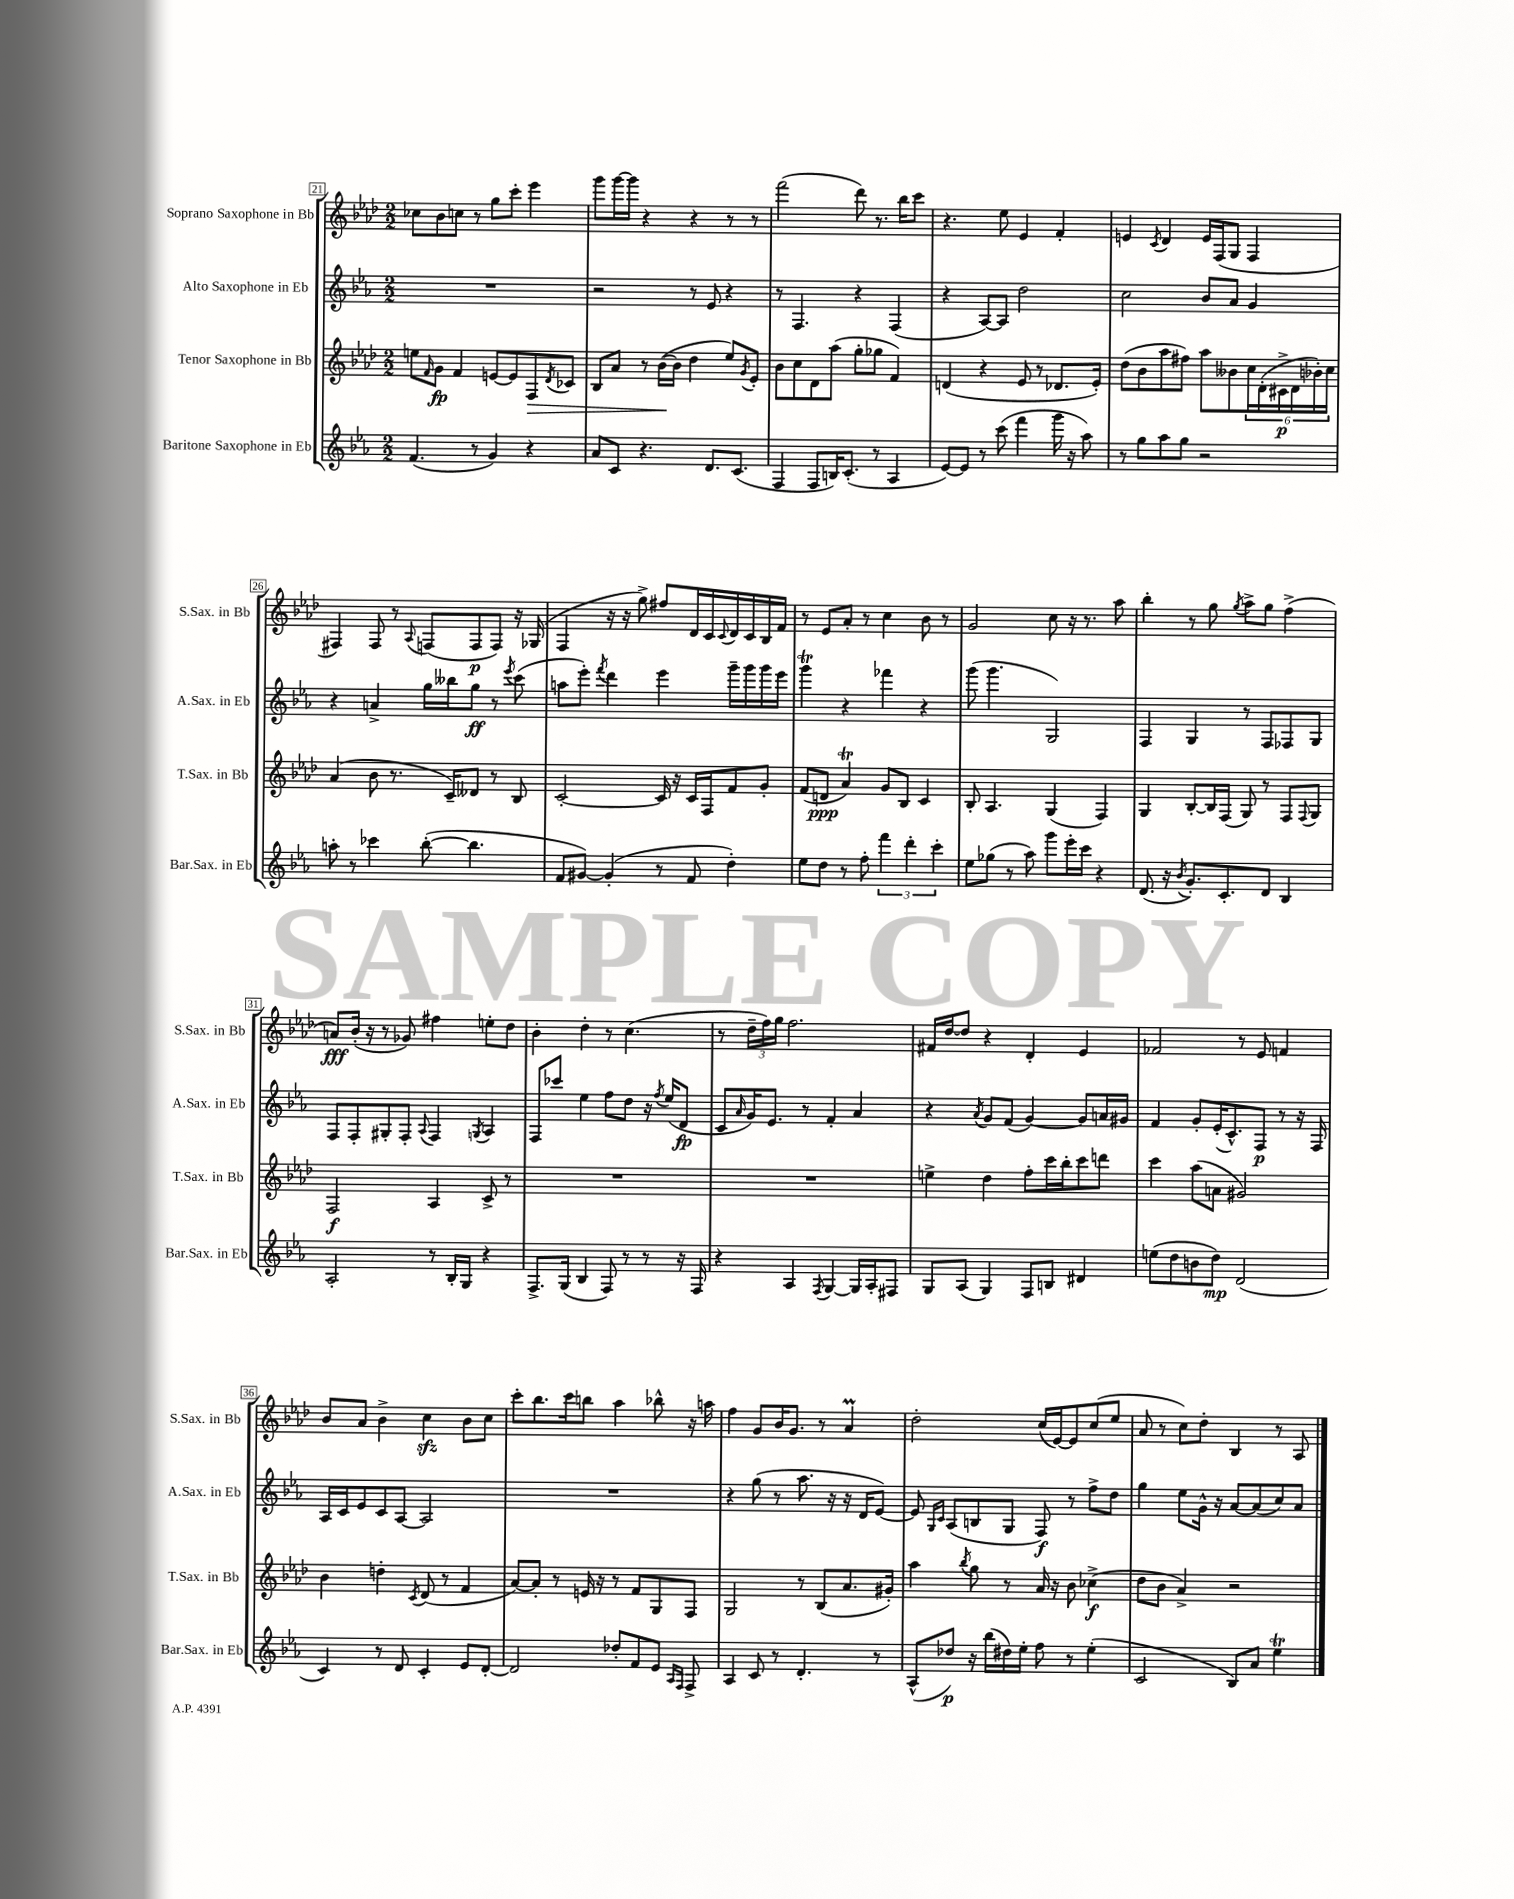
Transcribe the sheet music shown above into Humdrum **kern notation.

**kern	**dynam	**kern	**dynam	**kern	**dynam	**kern	**dynam
*part4	*part4	*part3	*part3	*part2	*part2	*part1	*part1
*staff4	*staff4	*staff3	*staff3	*staff2	*staff2	*staff1	*staff1
*I"Baritone Saxophone in Eb	*	*I"Tenor Saxophone in Bb	*	*I"Alto Saxophone in Eb	*	*I"Soprano Saxophone in Bb	*
*I'Bar.Sax. in Eb	*	*I'T.Sax. in Bb	*	*I'A.Sax. in Eb	*	*I'S.Sax. in Bb	*
*clefG2	*	*clefG2	*	*clefG2	*	*clefG2	*
*k[b-e-a-]	*	*k[b-e-a-d-]	*	*k[b-e-a-]	*	*k[b-e-a-d-]	*
*M2/2	*	*M2/2	*	*M2/2	*	*M2/2	*
=21	=21	=21	=21	=21	=21	=21	=21
(4.f/	.	8een\L	.	1r	.	8cc-X\L	.
.	.	16qqf/	.	.	.	.	.
.	.	8g\J	fp	.	.	8b-\	.
.	.	4f/	.	.	.	8ccn\J	.
8r	.	.	.	.	.	8r	.
4g/)	.	[8en/L	.	.	.	8gg\L	.
.	.	8e/]	.	.	.	8ccc'\J	.
!	!	!	!LO:HP:b	!	!	!	!
4r	.	8F/	>	.	.	4eee-\	.
.	.	8qd-/	.	.	.	.	.
.	.	8c-X/J	.	.	.	.	.
=22	=22	=22	=22	=22	=22	=22	=22
8a-/L	.	8B-/L	.	2r	.	8ggg\L	.
8c/J	.	8a-/J	.	.	.	[16ggg\L	.
.	.	.	.	.	.	16ggg\JJ]	.
4.r	.	8r	.	.	.	4r	.
.	.	([16b-\LL	.	.	.	.	.
.	.	16b-\JJ]	]	.	.	.	.
.	.	4dd-\	.	8r	.	4r	.
8.d/L	.	.	.	8e-/	.	.	.
.	.	8ee-/L)	.	4r	.	8r	.
(8.c/J	.	.	.	.	.	.	.
.	.	8qg/	.	.	.	.	.
.	.	8e-'/J	.	.	.	8r	.
=23	=23	=23	=23	=23	=23	=23	=23
4F/	.	8b-\L	.	8r	.	(2fff\	.
.	.	8cc\	.	4.F/	.	.	.
8F/L	.	8d-\	.	.	.	.	.
16Bn/K)	.	(8aa-\J	.	.	.	.	.
(8.c'/J	.	.	.	.	.	.	.
.	.	8gg'\L	.	4r	.	8ddd-\)	.
8r	.	8gg-X\J	.	.	.	8.r	.
4A-/	.	4f/)	.	(4F/	.	.	.
.	.	.	.	.	.	16bb-\KL	.
.	.	.	.	.	.	8ccc\J	.
=24	=24	=24	=24	=24	=24	=24	=24
[8e-/L)	.	(4dn/	.	4r	.	4.r	.
8e-/J]	.	.	.	.	.	.	.
8r	.	4r	.	[8A-/L)	.	.	.
(8ccc\	.	.	.	8A-/J]	.	8ee-\	.
4fff\	.	8e-/	.	2dd\	.	4e-/	.
.	.	8r	.	.	.	.	.
16ggg\	.	8.d-X/L	.	.	.	4f'/	.
16r	.	.	.	.	.	.	.
8aa-\)	.	.	.	.	.	.	.
.	.	16e-'/Jk)	.	.	.	.	.
=25	=25	=25	=25	=25	=25	=25	=25
8r	.	(8dd-\L	.	2cc\	.	4en/	.
8gg\L	.	8b-\	.	.	.	.	.
.	.	.	.	.	.	8qc/	.
8aa-\	.	8aa-\	.	.	.	4d-/	.
8gg\J	.	8ff#X\J)	.	.	.	.	.
2r	.	8aa-\L	.	8b-/L	.	16e/LL	.
.	.	.	.	.	.	(16F/J	.
.	.	8b--X\	.	8a-/J	.	8G/J	.
.	.	24cc\L	.	4g/	.	4F/	.
.	.	(24d-'\	.	.	.	.	.
.	.	24c#X^\	p	.	.	.	.
.	.	24d-\	.	.	.	.	.
.	.	24b-X'\)	.	.	.	.	.
.	.	24cc\JJ	.	.	.	.	.
!!LO:LB:g=z
=26	=26	=26	=26	=26	=26	=26	=26
8aan'\	.	(4a-/	.	4r	.	4F#X/)	.
8r	.	.	.	.	.	.	.
4ccc-X\	.	8b-\	.	4an^/	.	8F#/	.
.	.	8.r	.	.	.	8r	.
.	.	.	.	.	.	8qqA-/	.
([8bb-'\	.	.	.	16gg\LL	.	(8Fn/L	.
.	.	16c~/KL)	.	16bb--X\J	.	.	.
4.bb-\]	.	8d--X/J	.	8gg\J	ff	8F/	p
.	.	8r	.	8r	.	8F/J)	.
.	.	.	.	8qeee-/	.	.	.
.	.	8B-/	.	(8ccc\	.	16r	.
.	.	.	.	.	.	(16G-X/	.
=27	=27	=27	=27	=27	=27	=27	=27
8f/L	.	[2c'/	.	8aan\L	.	4F/	.
[8g#X/J)	.	.	.	8eee-'\J)	.	.	.
.	.	.	.	8qfff/	.	.	.
(4g#'/]	.	.	.	4ddd\	.	16r	.
.	.	.	.	.	.	16r	.
.	.	.	.	.	.	8gg^\)	.
8r	.	16c/]	.	4eee-\	.	8ff#X/L	.
.	.	16r	.	.	.	.	.
8f/	.	16c/LL	.	.	.	16d-/L	.
.	.	16F/J	.	.	.	16c/	.
.	.	.	.	.	.	8qqc/	.
4dd'\)	.	8f/	.	16ggg~\LL	.	16d-/	.
.	.	.	.	16ggg\	.	16c/	.
.	.	8g'/J	.	16ggg\	.	16B-/	.
.	.	.	.	16eee-\JJ	.	16f/JJ	.
=28	=28	=28	=28	=28	=28	=28	=28
8ee-\L	.	(8f/L	.	4gggt\	.	8r	.
8dd\J	.	8dn/J	ppp	.	.	8e-/L	.
8r	.	4a-T/)	.	4r	.	8a-'/J	.
8ff'\	.	.	.	.	.	8r	.
6fff\	.	8g/L	.	4fff-X\	.	4cc\	.
.	.	8B-/J	.	.	.	.	.
6ddd'\	.	.	.	.	.	.	.
.	.	4c/	.	4r	.	8b-\	.
6ccc'\	.	.	.	.	.	.	.
.	.	.	.	.	.	8r	.
=29	=29	=29	=29	=29	=29	=29	=29
8ee-\L	.	8B-'/	.	(8ggg\	.	2g/	.
(8gg-X\J	.	4.A-/	.	4.ggg\	.	.	.
8r	.	.	.	.	.	.	.
8aa-\)	.	.	.	.	.	.	.
8ggg\L	.	(4G/	.	2G/)	.	8cc\	.
16eee-'\L	.	.	.	.	.	16r	.
16ccc\JJ	.	.	.	.	.	8.r	.
4r	.	4F/)	.	.	.	.	.
.	.	.	.	.	.	8aa-\	.
=30	=30	=30	=30	=30	=30	=30	=30
(8.d/	.	4G/	.	4F/	.	4bb-'\	.
16r	.	.	.	.	.	.	.
8qb-/	.	.	.	.	.	.	.
8.g'/L)	.	[8B-'/L	.	4G/	.	8r	.
.	.	16B-/L]	.	.	.	8gg\	.
8.c'/	.	(16F/JJ	.	.	.	.	.
.	.	.	.	.	.	8qgg/	.
.	.	8G/)	.	8r	.	8aa-^\L	.
8d/J	.	8r	.	8F/L	.	8gg\J	.
4B-/	.	8F/L	.	8F-X/	.	(4ff^\	.
.	.	8qqF/	.	.	.	.	.
.	.	8G/J	.	8G/J	.	.	.
!!LO:LB:g=z
=31	=31	=31	=31	=31	=31	=31	=31
2A-'/	.	2F/	f	8F/L	.	8an/L)	fff
.	.	.	.	8F'/	.	(16b-'/Jk	.
.	.	.	.	.	.	16r	.
.	.	.	.	8G#X'/	.	8r	.
.	.	.	.	8F'/J	.	8g-X/)	.
.	.	.	.	8qqA-/	.	.	.
8r	.	4A-/	.	4F/	.	4ff#X\	.
16B-'/LL	.	.	.	.	.	.	.
16G/JJ	.	.	.	.	.	.	.
.	.	.	.	8qGn/	.	.	.
4r	.	8c^/	.	4A-/	.	8een'\L	.
.	.	8r	.	.	.	8dd-\J	.
=32	=32	=32	=32	=32	=32	=32	=32
8.F^/L	.	1r	.	8F/L	.	4b-'\	.
.	.	.	.	8ccc-X/J	.	.	.
(16G/Jk	.	.	.	.	.	.	.
4B-/	.	.	.	4ee-\	.	4dd-'\	.
8F/)	.	.	.	8ff\L	.	8r	.
8r	.	.	.	8dd\J	.	(4.cc\	.
8r	.	.	.	16r	.	.	.
.	.	.	.	8qff/	.	.	.
.	.	.	.	(16ee-/KL	.	.	.
16r	.	.	.	8d/J	fp	.	.
16F/	.	.	.	.	.	.	.
=33	=33	=33	=33	=33	=33	=33	=33
4r	.	1r	.	8c/L	.	8r	.
.	.	.	.	16qqa-/	.	.	.
.	.	.	.	16g/K)	.	24dd-~\LL	.
.	.	.	.	.	.	24ff\)	.
.	.	.	.	8.e-/J	.	.	.
.	.	.	.	.	.	24gg\JJ	.
4A-/	.	.	.	.	.	2.ff\	.
.	.	.	.	8r	.	.	.
8qF/	.	.	.	.	.	.	.
[4G/	.	.	.	4f'/	.	.	.
16G/LL]	.	.	.	4a-/	.	.	.
16A-'/J	.	.	.	.	.	.	.
8F#X/J	.	.	.	.	.	.	.
=34	=34	=34	=34	=34	=34	=34	=34
8G/L	.	4een^\	.	4r	.	16f#X/LL	.
.	.	.	.	.	.	[16dd-/J	.
(8A-/J	.	.	.	.	.	8dd-/J]	.
.	.	.	.	8qa-/	.	.	.
4G/)	.	4dd-\	.	8g/L	.	4r	.
.	.	.	.	(8f/J	.	.	.
8F/L	.	8ff'\L	.	[4g/)	.	4d-'/	.
8Bn/J	.	16ccc\L	.	.	.	.	.
.	.	16bb-'\J	.	.	.	.	.
4d#X/	.	8ccc\	.	8g/L]	.	4e-/	.
.	.	8dddn\J	.	16an/L	.	.	.
.	.	.	.	16g#X/JJ	.	.	.
=35	=35	=35	=35	=35	=35	=35	=35
(8een\L	.	4ccc\	.	4f/	.	2f-X/	.
8dd\	.	.	.	.	.	.	.
8bn\	.	(8aa-\L	.	8g'/L	.	.	.
8dd\J)	mp	8an\J	.	(16e-'/K	.	.	.
.	.	.	.	8.c^^/)	.	.	.
(2d/	.	2g#X/)	.	.	.	8r	.
.	.	.	.	8F/J	p	8e-/	.
.	.	.	.	8r	.	4fn/	.
.	.	.	.	16r	.	.	.
.	.	.	.	16F/	.	.	.
!!LO:LB:g=z
=36	=36	=36	=36	=36	=36	=36	=36
4c/)	.	4b-\	.	16A-/LL	.	8b-/L	.
.	.	.	.	16c/J	.	.	.
.	.	.	.	8e-/	.	8a-/J	.
8r	.	4ddn'\	.	8c/	.	4b-^\	.
8d/	.	.	.	[8A-/J	.	.	.
.	.	8qc/	.	.	.	.	.
4c'/	.	(8d-/	.	2A-/]	.	4cczz\	.
.	.	8r	.	.	.	.	.
8e-/L	.	4f/	.	.	.	8b-\L	.
[8d'/J	.	.	.	.	.	8cc\J	.
=37	=37	=37	=37	=37	=37	=37	=37
2d/]	.	[8a-/L)	.	1r	.	8ccc'\L	.
.	.	8a-'/J]	.	.	.	8.bb-\	.
.	.	8r	.	.	.	.	.
.	.	.	.	.	.	16ccc\k	.
.	.	16en/	.	.	.	8bbn\J	.
.	.	16r	.	.	.	.	.
8dd-X'/L	.	8r	.	.	.	4aa-\	.
8f/	.	8f/L	.	.	.	.	.
8e-/J	.	8G/	.	.	.	8bb-X^^\	.
16qqA-/LL	.	.	.	.	.	.	.
16qqF/JJ	.	.	.	.	.	.	.
8F^/	.	8F/J	.	.	.	16r	.
.	.	.	.	.	.	16aan\	.
=38	=38	=38	=38	=38	=38	=38	=38
4A-/	.	2G/	.	4r	.	4ff\	.
8c/	.	.	.	(8gg\	.	8g/L	.
8r	.	.	.	8r	.	16b-/K	.
.	.	.	.	.	.	8.g/J	.
4.d'/	.	8r	.	8.aa-\	.	.	.
.	.	(8B-/L	.	.	.	8r	.
.	.	.	.	16r	.	.	.
.	.	8.a-/	.	16r	.	4a-M/	.
.	.	.	.	16d/KL	.	.	.
8r	.	.	.	[8e-/J)	.	.	.
.	.	16g#X'/Jk)	.	.	.	.	.
=39	=39	=39	=39	=39	=39	=39	=39
(8A-^^/L	.	4aa-\	.	8e-/]	.	2dd-'\	.
.	.	.	.	16qqG/LL	.	.	.
.	.	.	.	16qqc/JJ	.	.	.
8dd-X/J)	p	.	.	(8A-/L	.	.	.
.	.	8qbb-/	.	.	.	.	.
16r	.	8gg\	.	8Bn/	.	.	.
(16bb-\LL	.	.	.	.	.	.	.
16dd#X\)	.	8r	.	8G/J	.	.	.
16ee-'\JJ	.	.	.	.	.	.	.
8ff\	.	16a-/	.	8F/)	f	(16cc/LL	.
.	.	16r	.	.	.	[16e-/J)	.
8r	.	8b-\	.	8r	.	8e-/]	.
(4ee-'\	.	(4cc-X^\	f	8ff^\L	.	(8cc/	.
.	.	.	.	8dd\J	.	8ee-/J	.
=40	=40	=40	=40	=40	=40	=40	=40
2c/	.	8dd-\L	.	4gg\	.	8a-/	.
.	.	8b-\J	.	.	.	8r	.
.	.	4a-^/)	.	8ee-\L	.	8cc\L)	.
.	.	.	.	16g^^\Jk	.	8dd-'\J	.
.	.	.	.	16r	.	.	.
8B-/L)	.	2r	.	[8a-/L	.	4B-/	.
8a-/J	.	.	.	(8a-/]	.	.	.
4ee-T\	.	.	.	8cc/)	.	8r	.
.	.	.	.	8a-/J	.	8A-/	.
==	==	==	==	==	==	==	==
*-	*-	*-	*-	*-	*-	*-	*-
